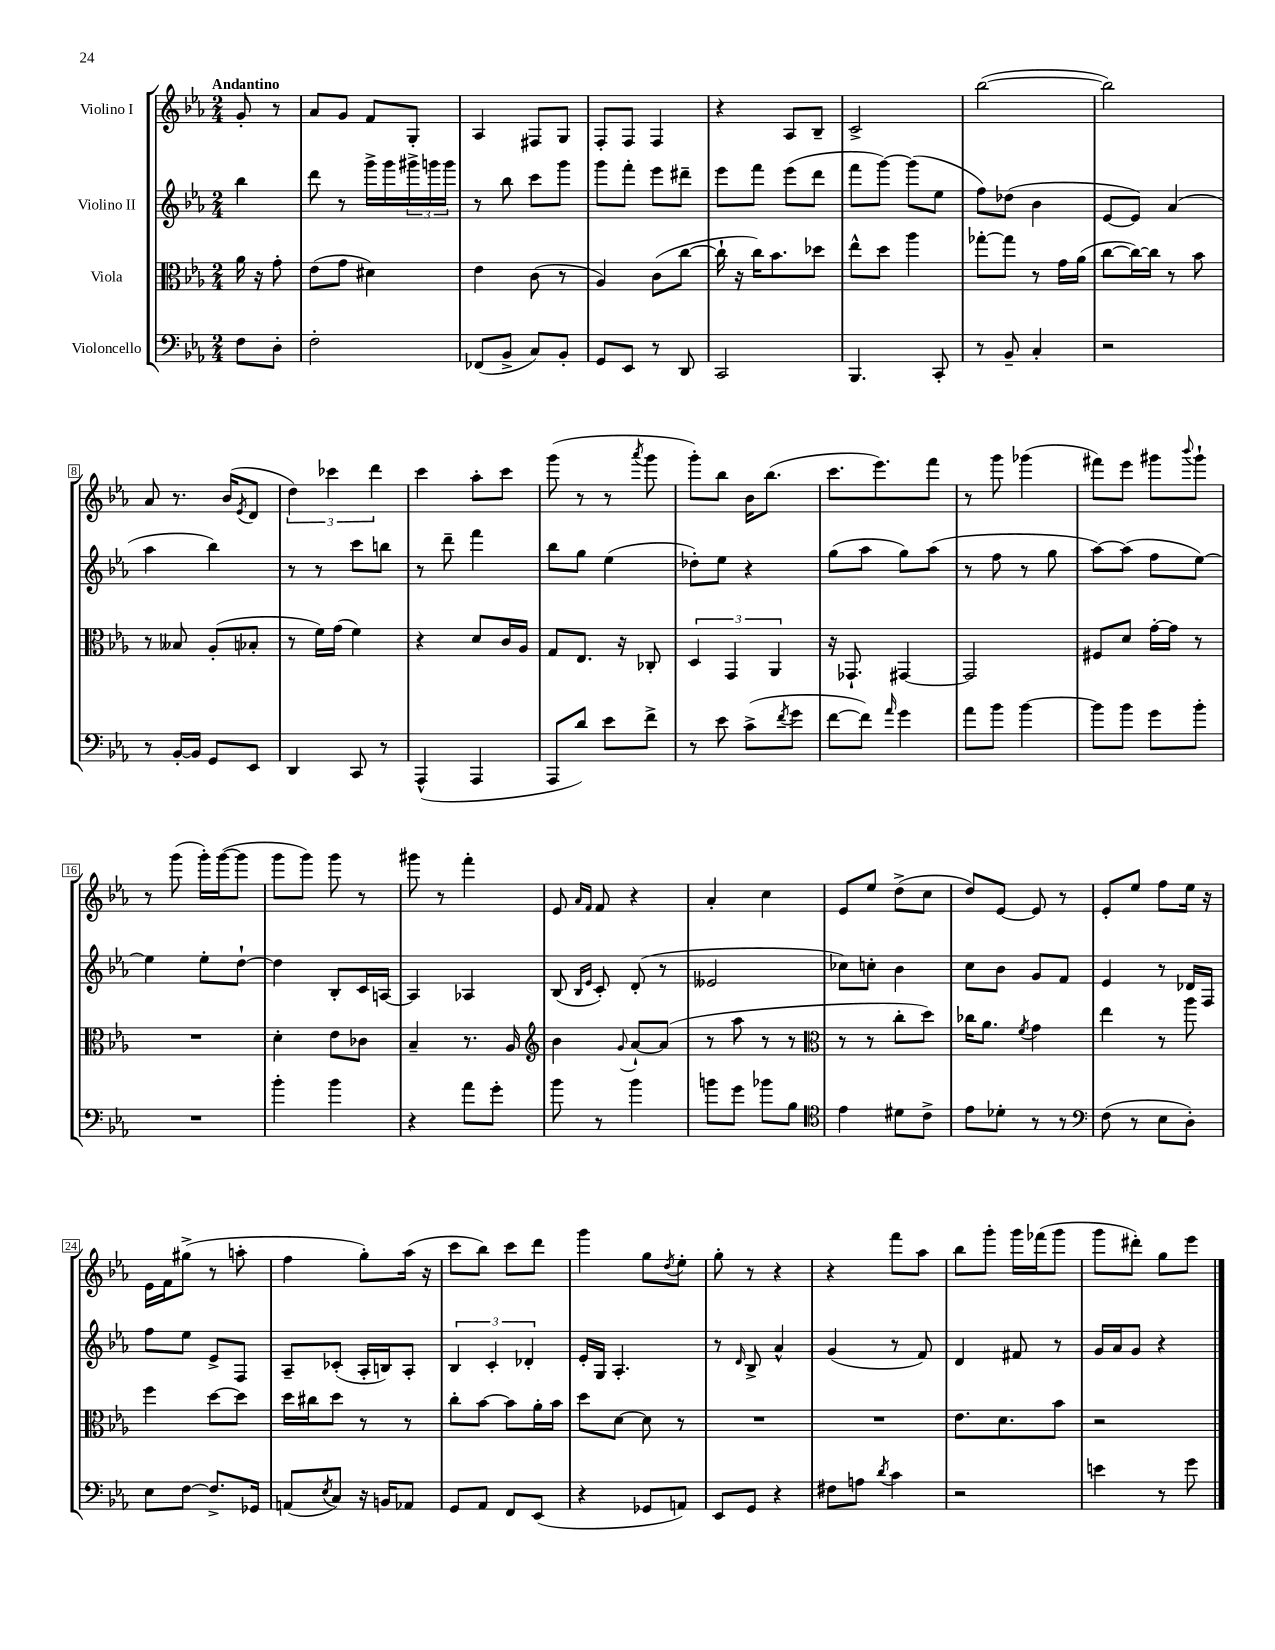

**kern	**kern	**kern	**kern
*part4	*part3	*part2	*part1
*staff4	*staff3	*staff2	*staff1
*I"Violoncello	*I"Viola	*I"Violino II	*I"Violino I
*clefF4	*clefC3	*clefG2	*clefG2
*k[b-e-a-]	*k[b-e-a-]	*k[b-e-a-]	*k[b-e-a-]
*M2/4	*M2/4	*M2/4	*M2/4
=	=	=	=
!	!	!	!LO:TX:a:B:t=Andantino
8F\L	16a-\	4bb-\	8g'/
.	16r	.	.
8D'\J	8g'\	.	8r
=1	=1	=1	=1
2F'\	(8e-\L	8ddd\	8a-/L
.	8g\J	8r	8g/J
.	4d#X\)	16ggg^\LL	8f/L
.	.	16ggg\	.
.	.	24ggg#X^\	8G'/J
.	.	24gggn\	.
.	.	24ggg\JJ	.
=2	=2	=2	=2
(8FF-X/L	4e-\	8r	4A-/
8BB-^/J	.	8bb-\	.
8C/L)	(8c\	8ccc\L	8F#X/L
8BB-'/J	8r	8ggg\J	8G/J
=3	=3	=3	=3
8GG/L	4A-/)	8ggg\L	8F'/L
8EE-/J	.	8fff'\J	8F/J
8r	(8c\L	8eee-\L	4F/
8DD/	[8cc\J	8ddd#X~\J	.
=4	=4	=4	=4
2CC/	16cc`\]	8eee-\L	4r
.	16r	.	.
.	16cc\KL)	8fff\J	.
.	8.b-\	.	.
.	.	(8eee-\L	8A-/L
.	8dd-X\J	8ddd\J	8B-~/J
=5	=5	=5	=5
4.BBB-/	8ee-^^\L	8fff\L	2c^/
.	8dd\J	[8ggg\J)	.
.	4aa-\	(8ggg\L]	.
8CC'/	.	8ee-\J	.
=6	=6	=6	=6
8r	[8gg-X'\L	8ff\L)	([2bb-\
8BB-~/	8gg-\J]	(8dd-X\J	.
4C'/	8r	4b-\	.
.	16g\LL	.	.
.	(16a-\JJ	.	.
=7	=7	=7	=7
2r	[8cc\L	[8e-/L	2bb-\])
.	16cc\L_)	8e-/J])	.
.	16cc\JJ]	.	.
.	8r	(4a-/	.
.	8b-\	.	.
!!LO:LB:g=z
=8	=8	=8	=8
8r	8r	4aa-\	8a-/
[16BB-'/LL	8B--X/	.	8.r
16BB-/JJ]	.	.	.
8GG/L	(8A-'/L	4bb-\)	.
.	.	.	(16b-/KL
.	.	.	8qe-/
8EE-/J	8B-X'/J	.	8d/J
=9	=9	=9	=9
4DD/	8r	8r	6dd\)
.	16f\LL)	8r	.
.	.	.	6ccc-X\
.	(16g\JJ	.	.
8CC/	4f\)	8ccc\L	.
.	.	.	6ddd\
8r	.	8bbn\J	.
=10	=10	=10	=10
(4AAA-^^/	4r	8r	4ccc\
.	.	8ddd~\	.
4AAA-/	8d/L	4fff\	8aa-'\L
.	16c/L	.	8ccc\J
.	16A-/JJ	.	.
=11	=11	=11	=11
8AAA-/L	8G/L	8bb-\L	(8ggg\
8d/J)	8.E-/J	8gg\J	8r
8e-\L	.	(4ee-\	8r
.	16r	.	.
.	.	.	8qaaa-/
8f^\J	8C-X'/	.	8ggg\
=12	=12	=12	=12
8r	6D/	8dd-X'\L)	8ggg'\L)
8e-\	.	8ee-\J	8bb-\J
.	6GG/	.	.
(8c^\L	.	4r	16b-\KL
.	.	.	(8.bb-\J
.	6AA-/	.	.
8qf/	.	.	.
8g\J	.	.	.
=13	=13	=13	=13
[8f\L	16r	(8gg\L	8.ccc\L
.	8.GG-X`/	.	.
8f\J])	.	8aa-\J	.
.	.	.	8.eee-\)
16qqa-/	.	.	.
4g\	[4GG#X/	8gg\L)	.
.	.	(8aa-\J	8fff\J
=14	=14	=14	=14
8a-\L	2GG#/]	8r	8r
8b-\J	.	8ff\	8ggg\
[4b-\	.	8r	(4ggg-X\
.	.	8gg\	.
=15	=15	=15	=15
8b-\L]	8F#X/L	[8aa-\L)	8fff#X\L)
8b-\J	8d/J	(8aa-\J]	8eee-\J
8g\L	[16g'\LL	8ff\L	8ggg#X\L
.	16g\JJ]	.	.
.	.	.	8qqbbb-/
8b-'\J	8r	[8ee-\J)	8ggg#`\J
!!LO:LB:g=z
=16	=16	=16	=16
2r	2r	4ee-\]	8r
.	.	.	(8ggg\
.	.	8ee-'\L	16ggg'\LL)
.	.	.	([16ggg\J
.	.	[8dd`\J	8ggg\J]
=17	=17	=17	=17
4b-'\	4d'\	4dd\]	8ggg\L
.	.	.	8ggg\J)
4b-\	8e-\L	8B-'/L	8ggg\
.	8c-X\J	16c/L	8r
.	.	[16An/JJ	.
=18	=18	=18	=18
4r	4B-~/	4A/]	8ggg#X\
.	.	.	8r
8a-\L	8.r	4A-X/	4fff'\
8g'\J	.	.	.
.	16A-/	.	.
=19	=19	=19	=19
*	*clefG2	*	*
8b-\	4b-\	(8B-/	8e-/
.	.	16qqB-/LL	16qqa-/LL
.	.	16qqe-/JJ	16qqf/JJ
8r	.	8c'/)	8f/
.	8qqg/	.	.
4b-\	[8a-`/L	(8d'/	4r
.	(8a-/J]	8r	.
=20	=20	=20	=20
8bn\L	8r	2e--X/	4a-'/
8g\J	8aa-\	.	.
8b-X\L	8r	.	4cc\
8B-\J	8r	.	.
=21	=21	=21	=21
*clefC4	*clefC3	*	*
4e-\	8r	8cc-X\L)	8e-/L
.	8r	8ccn'\J	8ee-/J
8d#X\L	8cc'\L	4b-\	(8dd^\L
8c^\J	8dd\J)	.	8cc\J
=22	=22	=22	=22
8e-\L	16cc-X\KL	8cc\L	8dd/L)
.	8.a-\J	.	.
8d-X'\J	.	8b-\J	[8e-/J
.	8qf/	.	.
8r	4g\	8g/L	8e-/]
8r	.	8f/J	8r
=23	=23	=23	=23
*clefF4	*	*	*
(8F\	4ee-\	4e-/	8e-'/L
8r	.	.	8ee-/J
8E-\L	8r	8r	8ff\L
8D'\J)	8aa-\	16d-X/LL	16ee-\Jk
.	.	16F/JJ	16r
!!LO:LB:g=z
=24	=24	=24	=24
8E-\L	4ff\	8ff\L	16e-\LL
.	.	.	16f\J
[8F\J	.	8ee-\J	(8gg#X^\J
8.F^/L]	[8dd\L	8e-^/L	8r
.	8dd\J]	8F/J	8aan'\
16GG-X/Jk	.	.	.
=25	=25	=25	=25
(8AAn/L	16dd\LL	8A-~/L	4ff\
.	16cc#X\J	.	.
8qE-/	.	.	.
8C/J)	8dd\J	(8c-X'/J	.
16r	8r	16A-'/LL	8gg'\L)
16BBn/KL	.	16Bn/J)	.
8AA-X/J	8r	8A-'/J	(16aa-\Jk
.	.	.	16r
=26	=26	=26	=26
8GG/L	8cc'\L	6B-/	8ccc\L
8AA-/J	[8b-\J	.	8bb-\J)
.	.	6c'/	.
8FF/L	8b-\L]	.	8ccc\L
.	.	6d-X'/	.
(8EE-/J	16a-'\L	.	8ddd\J
.	16b-\JJ	.	.
=27	=27	=27	=27
4r	8dd\L	16e-'/LL	4ggg\
.	.	16G/JJ	.
.	[8d\J	4.A-'/	.
8GG-X/L	8d\]	.	8gg\L
.	.	.	8qdd/
8AAn/J)	8r	.	8ee-'\J
=28	=28	=28	=28
8EE-/L	2r	8r	8gg'\
.	.	16qqd/	.
8GG/J	.	8B-^/	8r
4r	.	4a-^^/	4r
=29	=29	=29	=29
8F#X\L	2r	(4g/	4r
8An\J	.	.	.
8qd/	.	.	.
4c\	.	8r	8fff\L
.	.	8f/)	8aa-\J
=30	=30	=30	=30
2r	8.e-\L	4d/	8bb-\L
.	.	.	8ggg'\J
.	8.d\	.	.
.	.	8f#X/	16ggg\LL
.	.	.	(16fff-X\J
.	8b-\J	8r	8ggg\J
=31	=31	=31	=31
4en\	2r	16g/LL	8ggg\L
.	.	16a-/J	.
.	.	8g/J	8ddd#X'\J)
8r	.	4r	8gg\L
8g\	.	.	8eee-\J
==	==	==	==
*-	*-	*-	*-
